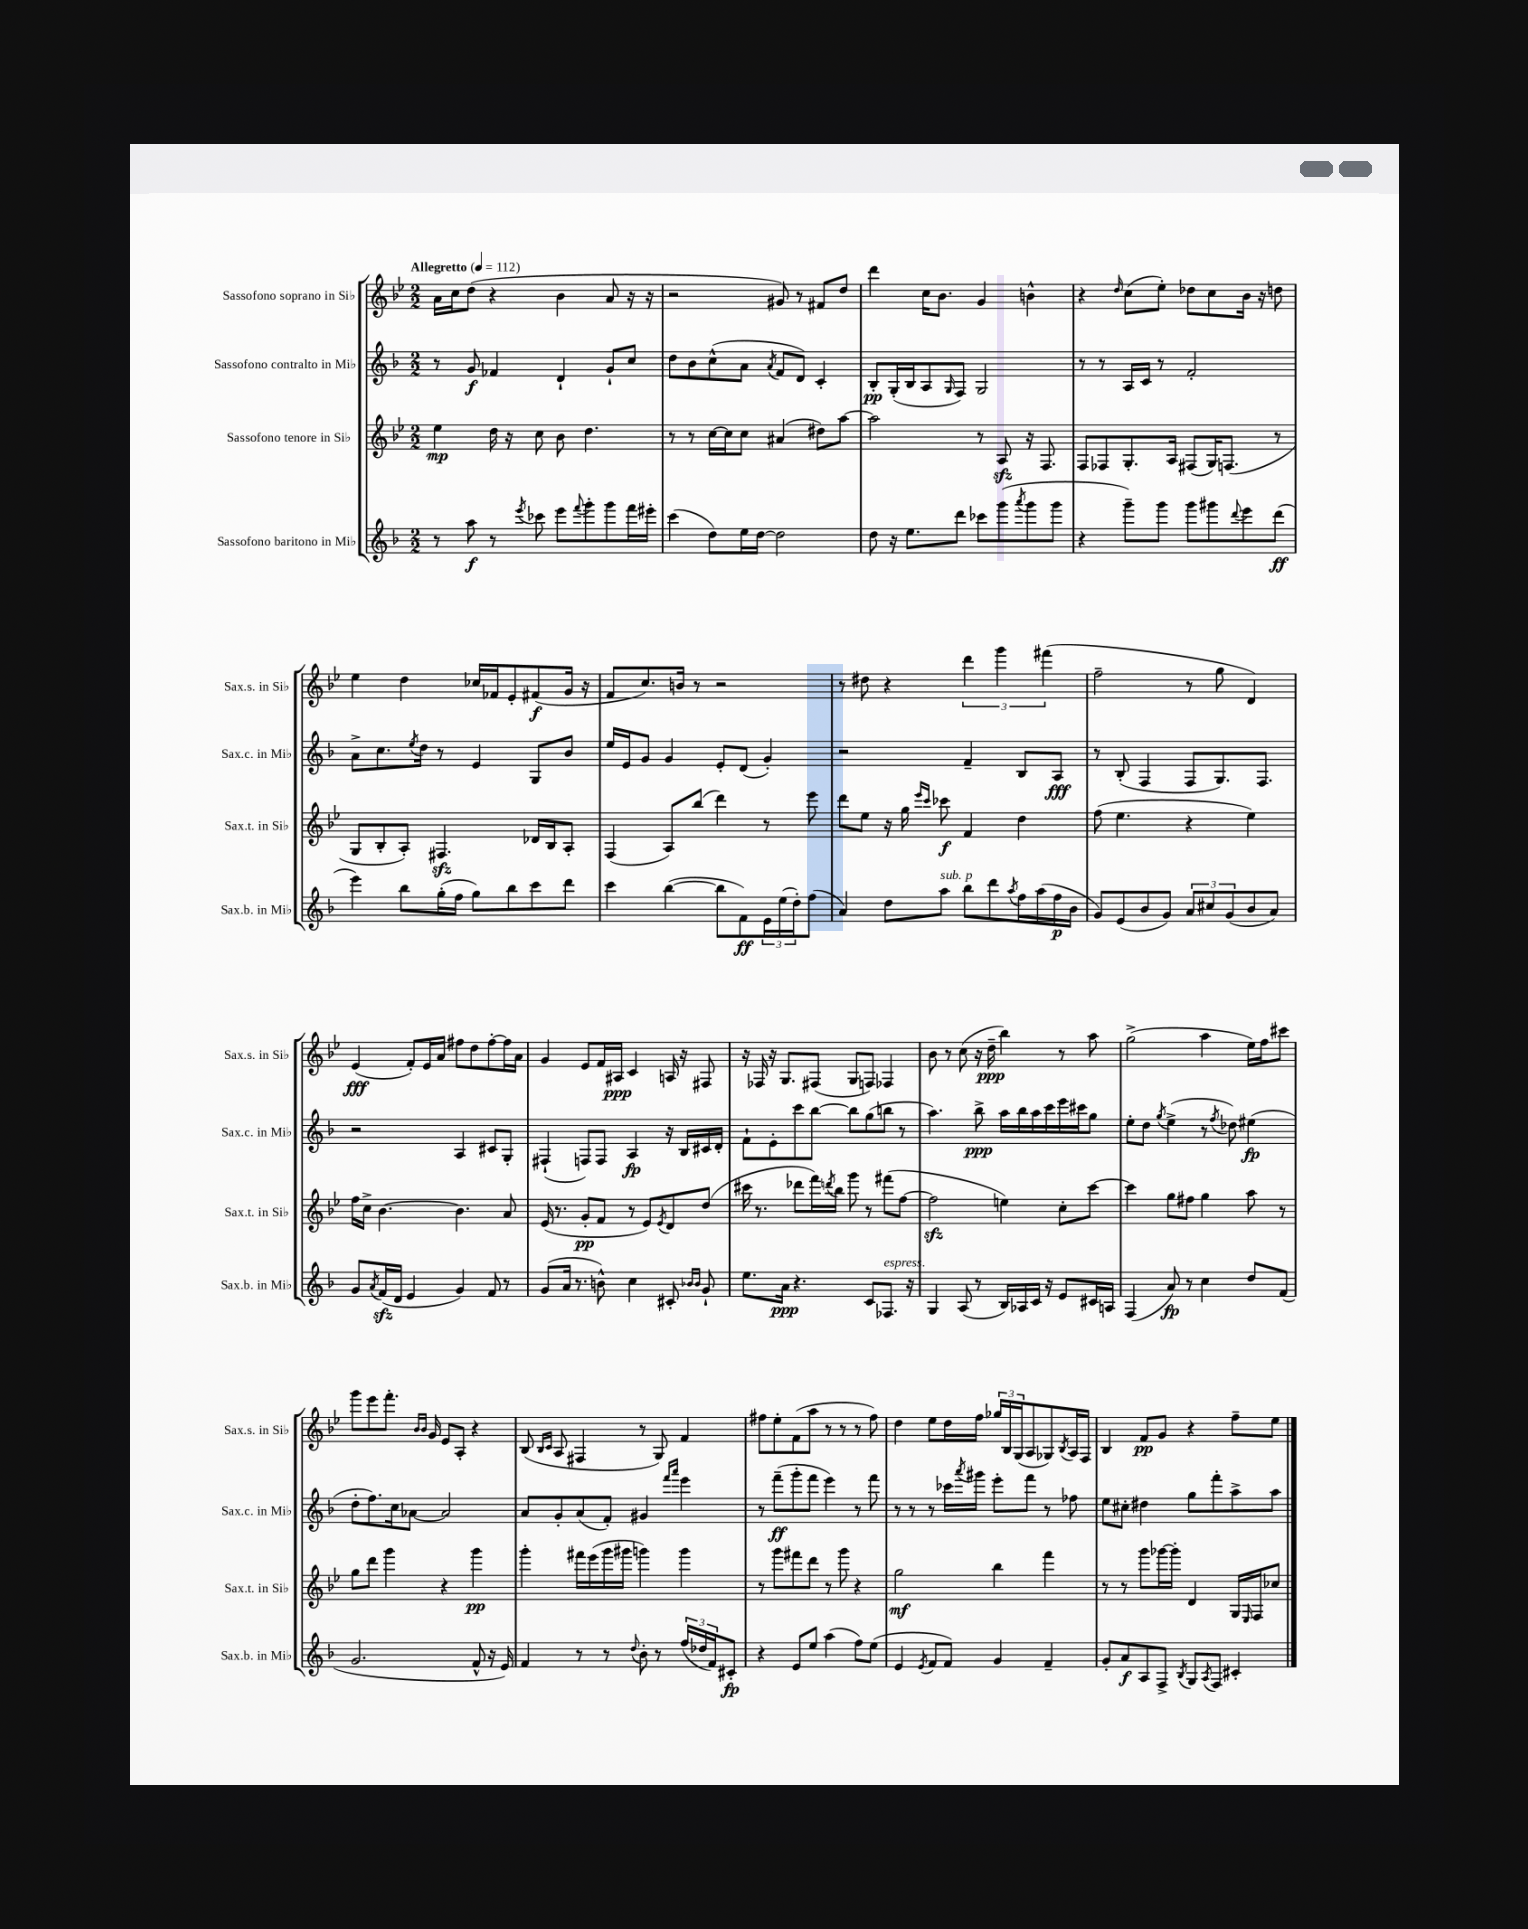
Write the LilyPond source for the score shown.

<<
\new StaffGroup <<
\new Staff = "s0" \with { instrumentName = "Sassofono soprano in Sib" shortInstrumentName = "Sax.s. in Sib" } {
    \clef treble \key bes \major \numericTimeSignature \time 2/2 \tempo "Allegretto" 4 = 112
    a'16 c''16 d''8( r4 bes'4 a'8 r16 r16 |
    r2 gis'8) r8 fis'8 d''8 |
    d'''4 c''16 bes'8. g'4 b'4-^ |
    r4 \grace { d''16 } c''8( ees''8-.) des''8 c''8 bes'16 r16 d''8 |
    ees''4 d''4 ces''16 fes'16 ees'8-. fis'8\f( g'16 r16 |
    f'8 c''8.) b'16 r8 r2 |
    r8 dis''8 r4 \tuplet 3/2 { d'''4 g'''4 fis'''4( } |
    f''2-- r8 g''8 d'4) |
    ees'4\fff( f'8-.) ees'16 a'16 fis''8 d''8 fis''8~-. fis''16 a'16 |
    g'4 ees'8 f'16 ais16\ppp c'4 a16 r16 fis8 |
    r16 fes16 r16 g8. fis8( g8 f8) fes4 |
    bes'8 r8 c''8( r16 d''16--\ppp bes''4) r8 a''8 |
    g''2->( a''4 ees''16) f''16 cis'''8 |
    g'''8 ees'''8 f'''8.-. \grace { bes'16 bes'16 } g'16 ees'8 a8-. r4 |
    bes8( \grace { bes16 c'16 } a8 fis4 r8 g8) f'4 |
    fis''8 ees''8-. f'8( a''8 r8 r8 r8 fis''8) |
    d''4 ees''8 d''16 f''16 \tuplet 3/2 { ges''16 bes16 g16( } a8 ges8) \acciaccatura { bes8 } a16 f16 |
    bes4 f'8\pp g'8 r4 f''8-- ees''8 \bar "|." |
}
\new Staff = "s1" \with { instrumentName = "Sassofono contralto in Mib" shortInstrumentName = "Sax.c. in Mib" } {
    \clef treble \key f \major \numericTimeSignature \time 2/2
    r8 g'8\f fes'4 d'4-! g'8-! c''8 |
    d''8 bes'8 c''8-^( a'8 \acciaccatura { a'8 } f'8 d'8) c'4-. |
    bes8-.\pp g16-.( bes16 a8 \grace { g16 } f8) g2 |
    r8 r8 a16 c'16 r8 f'2-. |
    a'8-> c''8. \acciaccatura { e''8 } d''16 r8 e'4 g8 bes'8 |
    e''16 e'16 g'8 g'4 e'8-. d'8( g'4-.) |
    r2 f'4-- bes8 a8\fff |
    r8 bes8-.( f4 f8 g8.) f8. |
    r2 a4 cis'8 g8-. |
    fis4-!( f8) f8 a4\fp r16 bes16 cis'16 d'16-. |
    f'8-! e'8-. c'''8 bes''8~ bes''8 g''8( b''8 r8 |
    a''4.) bes''8->\ppp a''16 bes''16 a''16 c'''16 e'''16 cis'''16 g''8 |
    e''8-. d''8 \acciaccatura { g''8 } e''4->( r8 \acciaccatura { f''8 } des''8) eis''4\fp( |
    d''8-. f''8.) c''16 aes'8~ aes'2 |
    a'8 g'8-. a'8( f'8-.) gis'4 \grace { f'''16 a'''16 } e'''4 |
    r8 f'''8--\ff( g'''8-. f'''8 e'''4) r8 f'''8 |
    r8 r8 r8 ces'''16 \acciaccatura { a'''8 } gis'''16 e'''8-. f'''8 r8 fes''8 |
    e''8 cis''8-. dis''4 g''8 f'''8-. a''8-> a''8 \bar "|." |
}
\new Staff = "s2" \with { instrumentName = "Sassofono tenore in Sib" shortInstrumentName = "Sax.t. in Sib" } {
    \clef treble \key bes \major \numericTimeSignature \time 2/2
    ees''4\mp d''16 r16 c''8 bes'8 d''4. |
    r8 r8 c''16~ c''16 c''8 ais'4( dis''8) a''8~ |
    a''2 r8 a8\sfz r16 f8. |
    f8 fes8 g8.-. a16 fis8( g16) f8.( r8 |
    g8 bes8-. a8-.) fis4.\sfz des'16 bes16 a8-. |
    f4( a8) bes''8( d'''4) r8 ees'''8 |
    d'''8 ees''8 r16 g''16 \grace { ees'''16 c'''16 } ces'''8\f f'4 d''4 |
    f''8( ees''4. r4 ees''4) |
    f''16 c''16-> bes'4.~ bes'4. a'8 |
    ees'16( r8. g'8-.\pp f'8 r8 ees'8) \acciaccatura { ees'8 } d'8 d''8( |
    cis'''16 r8. des'''8 f'''16) \acciaccatura { d'''8 } bes''16 g'''8 r8 fis'''8( f''8~ |
    f''2\sfz e''4) c''8-. c'''8~ |
    c'''4 g''8 fis''8 g''4 a''8 r8 |
    g''8 d'''8 g'''4 r4 g'''4\pp |
    g'''4-. fis'''16 ees'''16( g'''16 gis'''16 g'''4) g'''4 |
    r8 g'''8 fis'''8 d'''8 r8 g'''8 r4 |
    g''2\mf bes''4 f'''4 |
    r8 r8 g'''8 ges'''16~ ges'''16-. d'4 g16 \grace { ees16 } f16 ces''8 \bar "|." |
}
\new Staff = "s3" \with { instrumentName = "Sassofono baritono in Mib" shortInstrumentName = "Sax.b. in Mib" } {
    \clef treble \key f \major \numericTimeSignature \time 2/2
    r8 a''8\f r8 \acciaccatura { e'''8 } ces'''8 e'''8 \appoggiatura { f'''8 } g'''8-. g'''8 f'''16 eis'''16-. |
    c'''4( d''8) e''16 d''16~ d''2 |
    d''8 r16 e''8. d'''8 ces'''8 g'''8( \acciaccatura { a'''8 } g'''8 g'''8 |
    r4 g'''8--) g'''8 g'''8 gis'''8 \appoggiatura { d'''8 } e'''8 d'''8\ff( |
    e'''4) bes''8 g''16-.( f''16 g''8) bes''8 c'''8 d'''8 |
    c'''4 bes''4~( bes''8 f'8\ff) \tuplet 3/2 { e'16 e''16( d''16-.) } f''8( |
    a'4) d''8 a''8^\markup { \italic "sub. p" } bes''8 d'''8 \acciaccatura { a''8 } f''16 a''16( f''16\p bes'16 |
    g'8) e'8( bes'8 g'8) \tuplet 3/2 { a'8 cis''8 g'8( } bes'8 a'8) |
    g'8 \acciaccatura { a'8 } f'16\sfz( d'16 e'4 g'4) f'8 r8 |
    g'8( a'16 r8. b'8-^) c''4 cis'8-. \grace { bes'16 bes'16 } g'8-! |
    e''8. a'16\ppp r4. c'8 fes8.^\markup { \italic "espress." } r16 |
    g4 a8( r8 bes16) aes16 c'16 r16 e'8 cis'16 a16 |
    f4( a'8\fp) r8 c''4 d''8 f'8( |
    g'2. f'8-^ r16 e'16) |
    f'4 r8 r8 \appoggiatura { d''8 } bes'8-. r8 \tuplet 3/2 { f''16( des''16 f'16) } cis'8-.\fp |
    r4 e'8 e''8 a''4( f''8) e''8( |
    e'4 \acciaccatura { e'8 } f'8 f'8) g'4 f'4-- |
    g'8-. a'8\f a8 f8-> \acciaccatura { bes8 } g8 \acciaccatura { a8 } f8 cis'4-. \bar "|." |
}
>>
>>
\layout { \context { \Score \remove "Bar_number_engraver" } }
